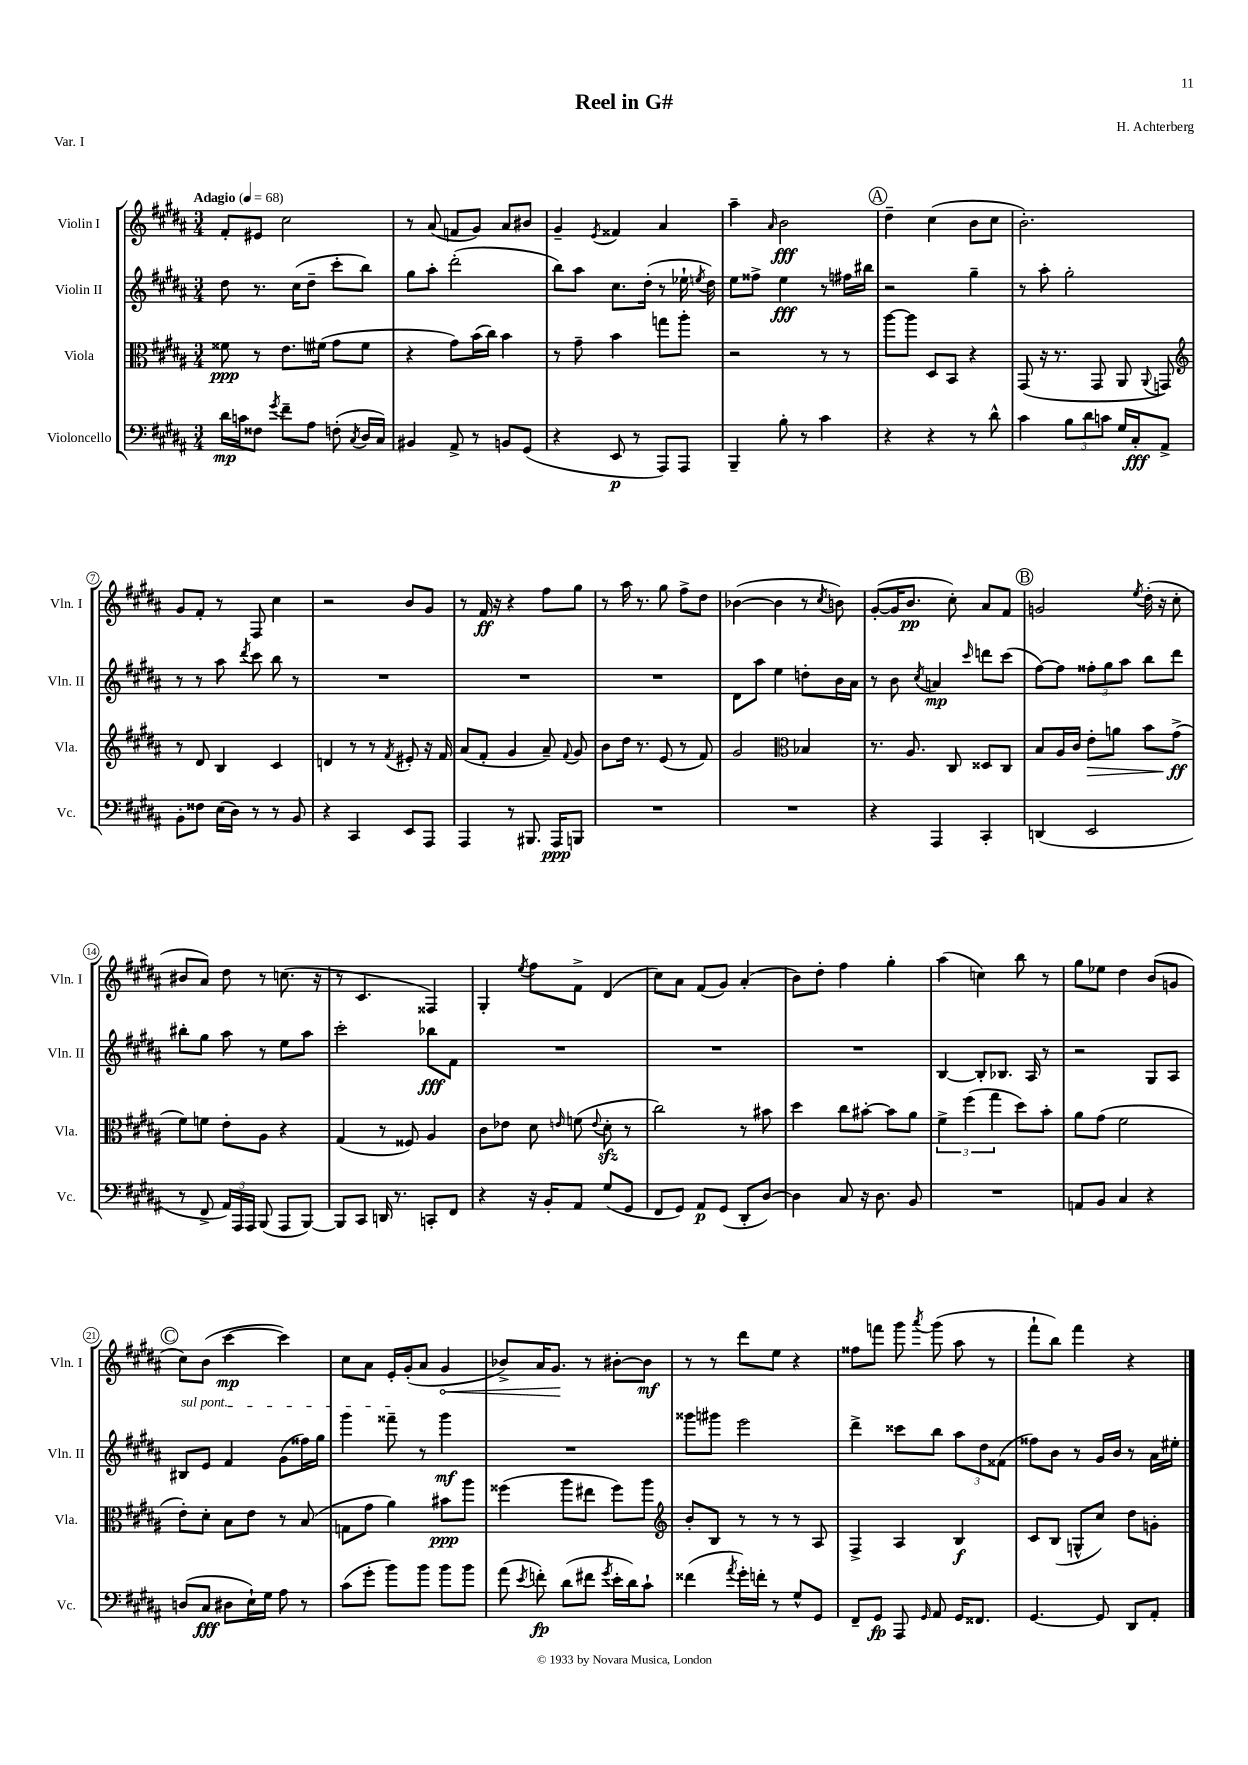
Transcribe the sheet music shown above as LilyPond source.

\header { title = "Reel in G#" composer = "H. Achterberg" piece = "Var. I" }
<<
\new StaffGroup <<
\new Staff = "s0" \with { instrumentName = "Violin I" shortInstrumentName = "Vln. I" } {
    \clef treble \key b \major \numericTimeSignature \time 3/4 \tempo "Adagio" 4 = 68
    \autoBeamOff fis'8[-. eis'8] cis''2 |
    r8 ais'8( f'8[ gis'8]) ais'8[ bis'8] |
    gis'4-- \acciaccatura { e'8 } fisis'4 ais'4 |
    ais''4-- \grace { ais'16 } b'2\fff |
    \mark \markup { \circle "A" } dis''4-- cis''4( b'8[ cis''8] |
    b'2.-.) |
    gis'8[ fis'8]-. r8 fis8 cis''4 |
    r2 b'8[ gis'8] |
    r8 fis'16\ff r16 r4 fis''8[ gis''8] |
    r8 ais''16 r8. gis''8 fis''8[-> dis''8] |
    bes'4~( bes'4 r8 \acciaccatura { cis''8 } b'8) |
    gis'8[~-.( gis'16 b'8.]\pp cis''8-.) ais'8[ fis'8] |
    \mark \markup { \circle "B" } g'2 \acciaccatura { e''8 } dis''16-.( r16 cis''8-. |
    bis'8[ ais'8]) dis''8 r8 c''8.( r16 |
    r8 cis'4. fisis4) |
    gis4-. \acciaccatura { e''8 } fis''8[ fis'8]-> dis'4( |
    cis''8[) ais'8] fis'8[( gis'8]) ais'4-.( |
    b'8[) dis''8]-. fis''4 gis''4-. |
    ais''4( c''4) b''8 r8 |
    gis''8[ ees''8] dis''4 b'8[( g'8] |
    \mark \markup { \circle "C" } cis''8[) b'8]( cis'''4~\mp cis'''4) |
    cis''8[ ais'8] e'16[-. gis'16-.( ais'8] \once \override Hairpin.circled-tip = ##t gis'4\< |
    bes'8[->) ais'16 gis'8.]\! r8 bis'8[~-. bis'8]\mf |
    r8 r8 dis'''8[ e''8] r4 |
    fisis''8[ f'''8] gis'''8 \acciaccatura { ais'''8 } gis'''8( ais''8 r8 |
    fis'''8[-! b''8]) fis'''4 r4 \bar "|." |
}
\new Staff = "s1" \with { instrumentName = "Violin II" shortInstrumentName = "Vln. II" } {
    \clef treble \key b \major \numericTimeSignature \time 3/4
    \autoBeamOff dis''8 r8. cis''16[( dis''8]-- cis'''8[-. b''8]) |
    gis''8[ ais''8]-. dis'''2-.( |
    b''8[) ais''8] cis''8.[ dis''16]-.( r8 ees''16-! \acciaccatura { e''8 } dis''16) |
    e''8[ fisis''8]-> e''4\fff r8 fis''16[ bis''16] |
    \mark \markup { \circle "A" } r2 gis''4-- |
    r8 ais''8-. gis''2-. |
    r8 r8 ais''8 \acciaccatura { dis'''8 } cis'''8 b''8 r8 |
    R2. |
    R2. |
    R2. |
    dis'8[ ais''8] e''4 d''8[-. b'16 ais'16] |
    r8 b'8 \acciaccatura { cis''8 } a'4\mp \grace { cis'''16 } d'''8[ cis'''8]( |
    \mark \markup { \circle "B" } fis''8[~) fis''8] \tuplet 3/2 { fisis''8[-. gis''8 ais''8] } b''8[ dis'''8] |
    bis''8[-. gis''8] ais''8 r8 e''8[ ais''8] |
    cis'''2-. bes''8[\fff fis'8] |
    R2. |
    R2. |
    R2. |
    b4~ b8[-. bes8.] ais16 r8 |
    r2 gis8[ ais8] |
    \mark \markup { \circle "C" } \once \override TextSpanner.bound-details.left.text = \markup { \italic "sul pont." } bis8[\startTextSpan e'8] fis'4 gis'8[( fisis''16) gis''16] |
    gis'''4 fisis'''8--\stopTextSpan r8 gis'''4\mf |
    R2. |
    gisis'''8[ gis'''8] e'''2 |
    dis'''4-> cisis'''8[ b''8] \tuplet 3/2 { ais''8[ dis''8 fisis'8]( } |
    fisis''8[) b'8] r8 gis'16[ b'16] r8 ais'16[ eis''16]-. \bar "|." |
}
\new Staff = "s2" \with { instrumentName = "Viola" shortInstrumentName = "Vla." } {
    \clef alto \key b \major \numericTimeSignature \time 3/4
    \autoBeamOff fisis'8\ppp r8 e'8.[ fis'16]( gis'8[ fis'8] |
    r4 gis'8[) b'16( cis''16]) b'4 |
    r8 gis'8-- b'4 g''8[ ais''8]-. |
    r2 r8 r8 |
    \mark \markup { \circle "A" } ais''8[~ ais''8] dis8[ b,8] r4 |
    gis,8( r16 r8. gis,8 ais,8 \appoggiatura { ais,8 } g,8) |
    \clef treble r8 dis'8 b4 cis'4 |
    d'4 r8 r8 \acciaccatura { fis'8 } eis'8-. r16 fis'16 |
    ais'8[( fis'8]-. gis'4 ais'8--) \appoggiatura { fis'8 } gis'8 |
    b'8[ dis''16] r8. e'8( r8 fis'8) |
    gis'2 \clef alto bes4 |
    r8. ais8. cis8 disis8[ cis8] |
    \mark \markup { \circle "B" } b8[ ais16 cis'16] e'8[-.\> a'8] b'8[ gis'8]->\ff\!( |
    fis'8[) f'8] e'8[-. ais8] r4 |
    gis4( r8 fisis8) ais4 |
    cis'8[ ees'8] dis'8 \grace { e'16 } f'8( \appoggiatura { e'8 } dis'8-.\sfz r8 |
    cis''2) r8 bis'8 |
    dis''4 cis''8[ bis'8]~-. bis'8[ ais'8] |
    \tuplet 3/2 { fis'4-> fis''4( gis''4 } dis''8[) b'8]-. |
    ais'8[ gis'8]( fis'2 |
    \mark \markup { \circle "C" } e'8[-.) dis'8]-. b8[ e'8] r8 b8( |
    g8[ gis'8] ais'4) bis'8[\ppp ais''8] |
    fisis''4( ais''8[ eis''8] fisis''8[) ais''8] |
    \clef treble b'8[-. b8] r8 r8 r8 ais8 |
    fis4-> ais4 b4\f |
    cis'8[ b8]( g8[-^ cis''8]) dis''8[ g'8]-. \bar "|." |
}
\new Staff = "s3" \with { instrumentName = "Violoncello" shortInstrumentName = "Vc." } {
    \clef bass \key b \major \numericTimeSignature \time 3/4
    \autoBeamOff dis'16[\mp c'16 fisis8] \acciaccatura { gis'8 } fis'8[-- ais8] f8-.( \acciaccatura { cis8 } dis16[ cis16]) |
    bis,4 ais,8-> r8 b,8[ gis,8]( |
    r4 e,8\p r8 ais,,8[) ais,,8] |
    b,,4-- b8-. r8 cis'4 |
    \mark \markup { \circle "A" } r4 r4 r8 dis'8-^ |
    cis'4 \tuplet 3/2 { b8[ dis'8 c'8] } gis16[ cis16-.\fff ais,8]-> |
    b,8[-. fisis8] e16[( dis16]) r8 r8 b,8 |
    r4 cis,4 e,8[ ais,,8] |
    ais,,4 r8 bis,,8. ais,,16[\ppp b,,8] |
    R2. |
    R2. |
    r4 ais,,4 cis,4-. |
    \mark \markup { \circle "B" } d,4( e,2 |
    r8 fis,8-> \tuplet 3/2 { ais,16[) ais,,16 ais,,16] } b,,8( ais,,8[ b,,8]~) |
    b,,8[ cis,8] d,16 r8. c,8[-. fis,8] |
    r4 r16 b,16[-. ais,8] gis8[( gis,8] |
    fis,8[ gis,8]) ais,8[\p gis,8]( dis,8[-. dis8]~) |
    dis4 cis8 r16 dis8. b,8 |
    R2. |
    a,8[ b,8] cis4 r4 |
    \mark \markup { \circle "C" } d8[( cis8]\fff dis8[ e16-!) gis16] ais8 r8 |
    cis'8[( gis'8]-. b'8[) b'8] b'8[ b'8] |
    ais'8( \acciaccatura { e'8 } f'8-.\fp) dis'8[( fis'8] \acciaccatura { gis'8 } e'16[-. dis'16) cis'8]-! |
    fisis'4( \acciaccatura { ais'8 } gis'16[-.) f'16]-. r8 gis8[-^ gis,8] |
    fis,8[-- gis,8]\fp ais,,8 \grace { gis,16 } ais,8 gis,16[ fisis,8.] |
    gis,4.~ gis,8 dis,8[ ais,8]-. \bar "|." |
}
>>
>>
\layout { \context { \Score \override BarNumber.stencil = #(make-stencil-circler 0.1 0.3 ly:text-interface::print) } }
